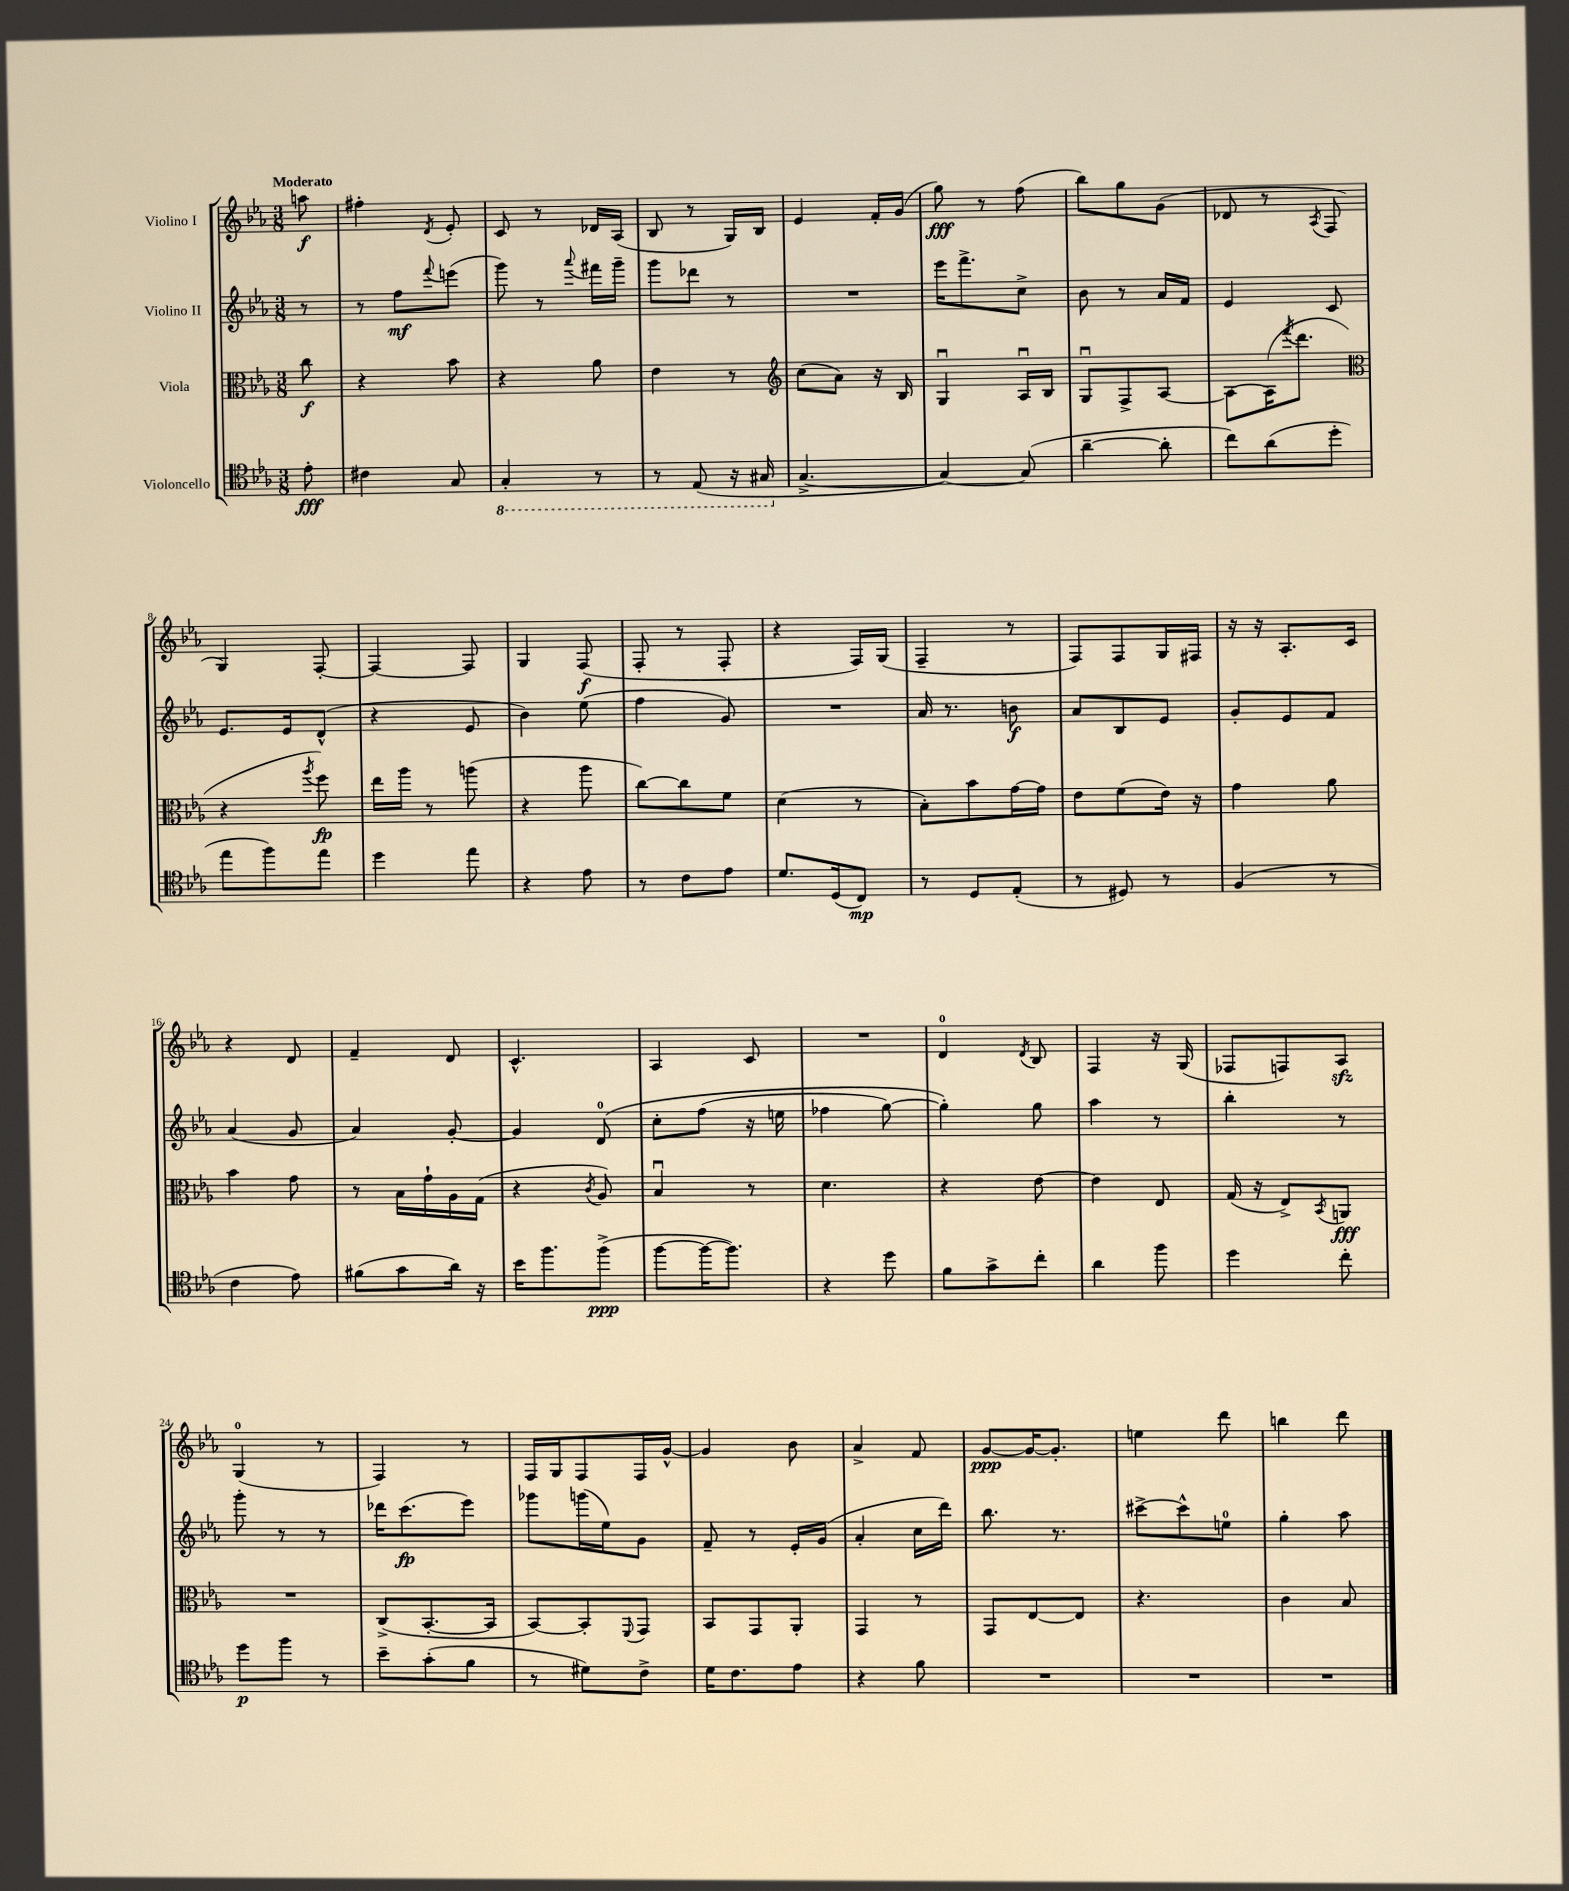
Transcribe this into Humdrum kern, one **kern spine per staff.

**kern	**dynam	**kern	**dynam	**kern	**dynam	**kern	**dynam
*part4	*part4	*part3	*part3	*part2	*part2	*part1	*part1
*staff4	*staff4	*staff3	*staff3	*staff2	*staff2	*staff1	*staff1
*I"Violoncello	*	*I"Viola	*	*I"Violino II	*	*I"Violino I	*
*clefC4	*	*clefC3	*	*clefG2	*	*clefG2	*
*k[b-e-a-]	*	*k[b-e-a-]	*	*k[b-e-a-]	*	*k[b-e-a-]	*
*M3/8	*	*M3/8	*	*M3/8	*	*M3/8	*
=	=	=	=	=	=	=	=
!	!	!	!	!	!	!LO:TX:a:B:t=Moderato	!
8e-'\	fff	8cc\	f	8r	.	8aan\	f
=1	=1	=1	=1	=1	=1	=1	=1
4c#X\	.	4r	.	8r	.	4ff#X'\	.
.	.	.	.	8ff\L	mf	.	.
.	.	.	.	8qqfff/	.	8qd/	.
8G/	.	8b-\	.	(8eeen\J	.	8e-'/	.
=2	=2	=2	=2	=2	=2	=2	=2
*8ba	*	*	*	*	*	*	*
4GG'/	.	4r	.	8ggg\)	.	8c/	.
.	.	.	.	8r	.	8r	.
.	.	.	.	8qqaaa-/	.	.	.
8r	.	8a-\	.	16fff#X\LL	.	16d-X/LL	.
.	.	.	.	16ggg~\JJ	.	(16A-/JJ	.
=3	=3	=3	=3	=3	=3	=3	=3
8r	.	4e-\	.	8ggg\L	.	8B-/	.
(8EE-/	.	.	.	8ddd-X\J	.	8r	.
16r	.	8r	.	8r	.	16G/LL)	.
16GG#X/	.	.	.	.	.	16B-/JJ	.
=4	=4	=4	=4	=4	=4	=4	=4
*	*	*clefG2	*	*	*	*	*
*X8ba	*	*	*	*	*	*	*
[4.G^/	.	(8cc\L	.	4.r	.	4e-/	.
.	.	8a-\J)	.	.	.	.	.
.	.	16r	.	.	.	16f'/LL	.
.	.	16B-/	.	.	.	(16g/JJ	.
=5	=5	=5	=5	=5	=5	=5	=5
4G/_)	.	4Gu/	.	16eee-\KL	.	8gg\)	fff
.	.	.	.	8.fff^\	.	.	.
.	.	.	.	.	.	8r	.
(8G/]	.	16A-u/LL	.	8cc^\J	.	(8ff\	.
.	.	16B-/JJ	.	.	.	.	.
=6	=6	=6	=6	=6	=6	=6	=6
[4a-~\	.	8Gu/L	.	8b-\	.	8bb-\L)	.
.	.	8F^/	.	8r	.	8gg\	.
8a-'\]	.	[8A-/J	.	16a-/LL	.	(8g\J	.
.	.	.	.	16f/JJ	.	.	.
=7	=7	=7	=7	=7	=7	=7	=7
8cc\L)	.	8A-\L_	.	4e-/	.	8d-X/	.
(8a-\	.	(16A-\K]	.	.	.	8r	.
.	.	8qfff/	.	.	.	.	.
.	.	8.ddd\J	.	.	.	.	.
.	.	.	.	.	.	8qA-/	.
8dd'\J	.	.	.	8c/	.	8F/	.
!!LO:LB:g=z
=8	=8	=8	=8	=8	=8	=8	=8
*	*	*clefC3	*	*	*	*	*
8ee-\L	.	4r	.	8.e-/L	.	4G/)	.
8ff\)	.	.	.	.	.	.	.
.	.	.	.	16e-/k	.	.	.
.	.	8qaa-/	.	.	.	.	.
8ee-\J	.	8ff\)	fp	(8d^^/J	.	[8F'/	.
=9	=9	=9	=9	=9	=9	=9	=9
4dd\	.	16ee-\LL	.	4r	.	4F/_	.
.	.	16aa-\JJ	.	.	.	.	.
.	.	8r	.	.	.	.	.
8ee-\	.	(8aan\	.	8e-/	.	8F/]	.
=10	=10	=10	=10	=10	=10	=10	=10
4r	.	4r	.	4b-\)	.	4G/	.
8e-\	.	8aa-\	.	(8ee-\	.	(8F/	f
=11	=11	=11	=11	=11	=11	=11	=11
8r	.	[8cc\L)	.	4ff\	.	8F'/	.
8c\L	.	8cc\]	.	.	.	8r	.
8e-\J	.	8f\J	.	8g/)	.	8F'/	.
=12	=12	=12	=12	=12	=12	=12	=12
8.d/L	.	(4d\	.	4.r	.	4r	.
(16D/k	.	.	.	.	.	.	.
8C/J)	mp	8r	.	.	.	16F/LL)	.
.	.	.	.	.	.	(16G/JJ	.
=13	=13	=13	=13	=13	=13	=13	=13
8r	.	8B-'\L)	.	16a-/	.	4F~/	.
.	.	.	.	8.r	.	.	.
8D/L	.	8b-\	.	.	.	.	.
(8E-'/J	.	[16g\L	.	8bn\	f	8r	.
.	.	16g\JJ]	.	.	.	.	.
=14	=14	=14	=14	=14	=14	=14	=14
8r	.	8e-\L	.	8a-/L	.	8F/L)	.
8D#X/)	.	(8f\	.	8B-/	.	8F/	.
8r	.	16e-\Jk)	.	8e-/J	.	16G/L	.
.	.	16r	.	.	.	16F#X/JJ	.
=15	=15	=15	=15	=15	=15	=15	=15
(4F/	.	4g\	.	8g'/L	.	16r	.
.	.	.	.	.	.	16r	.
.	.	.	.	8e-/	.	8.A-'/L	.
8r	.	8a-\	.	8f/J	.	.	.
.	.	.	.	.	.	16c/Jk	.
!!LO:LB:g=z
=16	=16	=16	=16	=16	=16	=16	=16
4c\	.	4b-\	.	(4a-/	.	4r	.
8e-\)	.	8g\	.	8g/	.	8d/	.
=17	=17	=17	=17	=17	=17	=17	=17
(8f#X\L	.	8r	.	4a-/)	.	4f~/	.
8g\	.	16B-\LL	.	.	.	.	.
.	.	16g`\	.	.	.	.	.
16a-\Jk)	.	16A-\	.	[8g'/	.	8d/	.
16r	.	(16G\JJ	.	.	.	.	.
=18	=18	=18	=18	=18	=18	=18	=18
16b-\KL	.	4r	.	4g/]	.	4.c^^/	.
8.ff\	.	.	.	.	.	.	.
.	.	8qc/	.	.	.	.	.
(8ff^\J	ppp	8A-/)	.	(8d/	.	.	.
=19	=19	=19	=19	=19	=19	=19	=19
[8ff\L	.	4B-u/	.	8cc'\L	.	4A-/	.
16ff\K_	.	.	.	(8ff\J	.	.	.
8.ff\J])	.	.	.	.	.	.	.
.	.	8r	.	16r	.	8c/	.
.	.	.	.	16een\	.	.	.
=20	=20	=20	=20	=20	=20	=20	=20
4r	.	4.d\	.	4ff-X\	.	4.r	.
8dd\	.	.	.	[8gg\)	.	.	.
=21	=21	=21	=21	=21	=21	=21	=21
8f\L	.	4r	.	4gg'\])	.	4d/	.
8g^\	.	.	.	.	.	.	.
.	.	.	.	.	.	8qd/	.
8cc'\J	.	[8e-\	.	8gg\	.	8B-/	.
=22	=22	=22	=22	=22	=22	=22	=22
4a-\	.	4e-\]	.	4aa-\	.	4F/	.
8ff\	.	8E-/	.	8r	.	16r	.
.	.	.	.	.	.	(16G/	.
=23	=23	=23	=23	=23	=23	=23	=23
4dd\	.	(16G/	.	4bb-'\	.	8F-X/L	.
.	.	16r	.	.	.	.	.
.	.	8E-^/L)	.	.	.	8Fn/)	.
.	.	8qBB-/	.	.	.	.	.
8cc'\	.	8AAn/J	fff	8r	.	8A-zz/J	.
!!LO:LB:g=z
=24	=24	=24	=24	=24	=24	=24	=24
8dd\L	p	4.r	.	8ggg'\	.	(4G/	.
8ff\J	.	.	.	8r	.	.	.
8r	.	.	.	8r	.	8r	.
=25	=25	=25	=25	=25	=25	=25	=25
8b-~\L	.	(8C^/L	.	16ddd-X\KL	.	4F/)	.
.	.	.	.	(8.ccc\	fp	.	.
(8g'\	.	[8.BB-'/	.	.	.	.	.
8f\J	.	.	.	8eee-\J)	.	8r	.
.	.	16BB-/Jk]	.	.	.	.	.
=26	=26	=26	=26	=26	=26	=26	=26
8r	.	[8BB-/L)	.	8ggg-X\L	.	16F/LL	.
.	.	.	.	.	.	16G/J	.
8d#X\L)	.	8BB-'/]	.	(16gggn\L	.	8F/	.
.	.	.	.	16ee-\J)	.	.	.
.	.	8qqFF/	.	.	.	.	.
8c^\J	.	8GG/J	.	8g\J	.	16F/L	.
.	.	.	.	.	.	[16g^^/JJ	.
=27	=27	=27	=27	=27	=27	=27	=27
16d\KL	.	8BB-/L	.	8f~/	.	4g/]	.
8.c\	.	.	.	.	.	.	.
.	.	8GG/	.	8r	.	.	.
8e-\J	.	8AA-'/J	.	16e-'/LL	.	8b-\	.
.	.	.	.	(16g/JJ	.	.	.
=28	=28	=28	=28	=28	=28	=28	=28
4r	.	4GG/	.	4a-'/	.	4a-^/	.
8f\	.	8r	.	16cc\LL	.	8f/	.
.	.	.	.	16ddd\JJ)	.	.	.
=29	=29	=29	=29	=29	=29	=29	=29
4.r	.	8GG/L	.	8.bb-\	.	[8g/L	ppp
.	.	[8E-/	.	.	.	16g/K_	.
.	.	.	.	8.r	.	8.g'/J]	.
.	.	8E-/J]	.	.	.	.	.
=30	=30	=30	=30	=30	=30	=30	=30
4.r	.	4.r	.	[8ccc#X^\L	.	4een\	.
.	.	.	.	8ccc#^^\]	.	.	.
.	.	.	.	8een\J	.	8ddd\	.
=31	=31	=31	=31	=31	=31	=31	=31
4.r	.	4c\	.	4gg'\	.	4bbn\	.
.	.	8B-/	.	8aa-\	.	8ddd\	.
==	==	==	==	==	==	==	==
*-	*-	*-	*-	*-	*-	*-	*-
